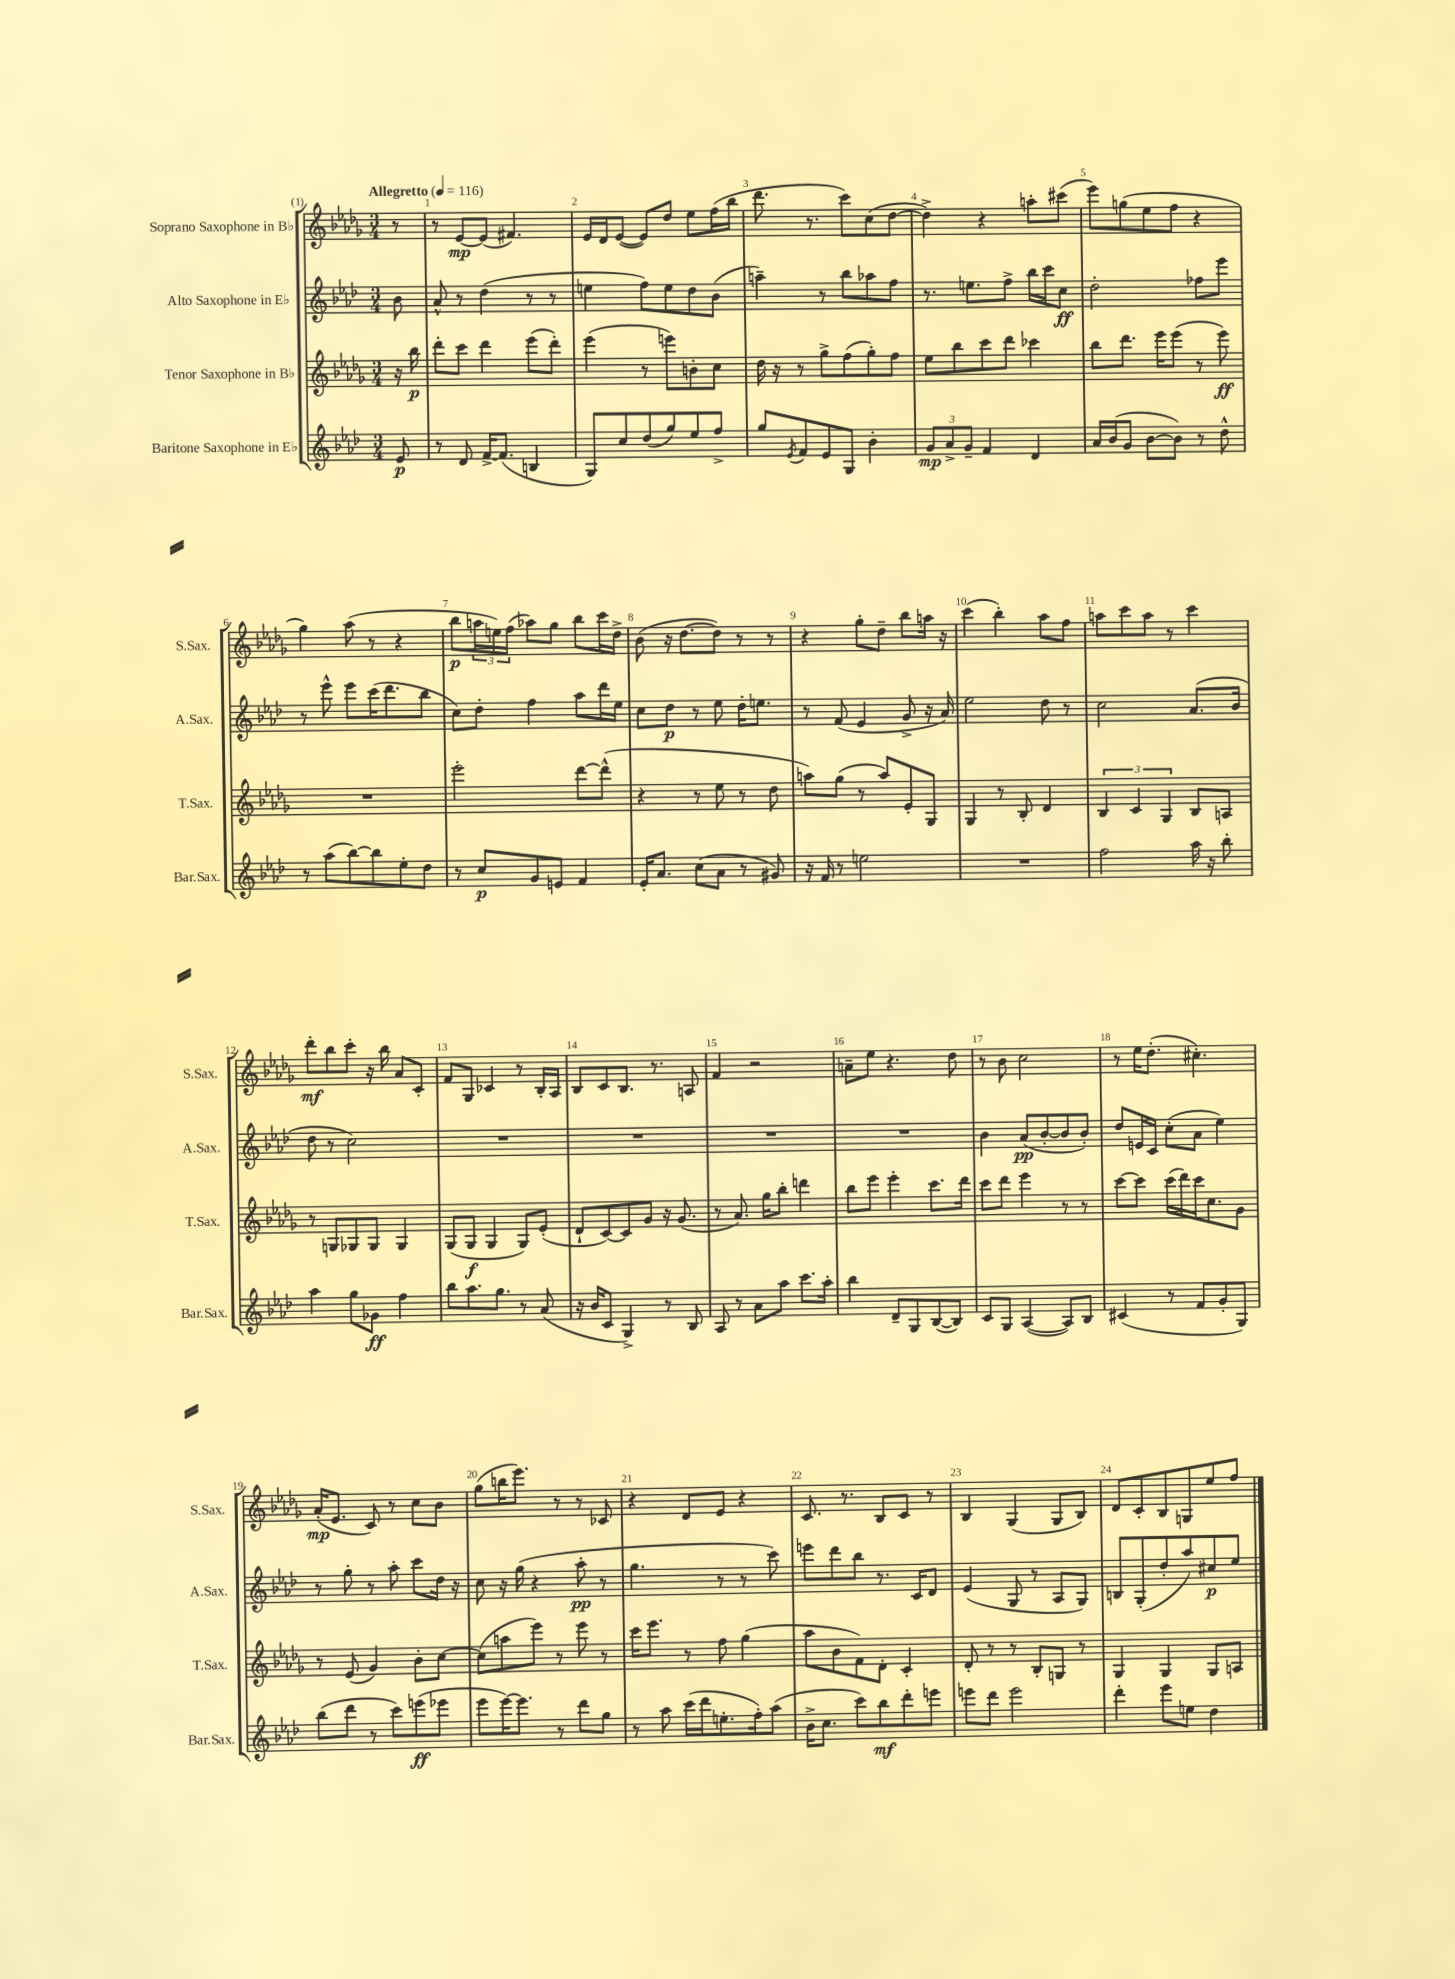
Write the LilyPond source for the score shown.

<<
\new StaffGroup <<
\new Staff = "s0" \with { instrumentName = "Soprano Saxophone in Bb" shortInstrumentName = "S.Sax." } {
    \clef treble \key des \major \numericTimeSignature \time 3/4 \partial 8 \tempo "Allegretto" 4 = 116
    r8 |
    r8 ees'8~\mp ees'8( fis'4.) |
    ees'16 des'16 ees'8~( ees'8) des''8 ees''8 f''16( bes''16 |
    des'''8. r8. c'''8) c''8( des''8~ |
    des''4->) r4 a''8-. cis'''8( |
    ees'''8) g''8( ees''8 f''8 r4 |
    ges''4) aes''8( r8 r4 |
    bes''8\p \tuplet 3/2 { a''16 e''16) f''16( } aes''8) ges''8 bes''8 c'''16 des''16-> |
    bes'8( r16 des''8.~ des''8) r8 r8 |
    r4 ges''8-. des''8-- bes''8 a''16 r16 |
    c'''4( bes''4-.) aes''8 f''8 |
    a''8 c'''8 a''8 r8 c'''4 |
    des'''8-.\mf bes''8 c'''8-. r16 bes''16 aes'8 c'8-. |
    f'8 ges8 ces'4 r8 bes16-. aes16 |
    bes8 c'8 bes8. r8. a8 |
    f'4 r2 |
    a'8-- ees''8 r4. des''8 |
    r8 bes'8 c''2 |
    r8 ees''16 des''8.-.( cis''4.-.) |
    aes'16-.\mp( ees'8. c'8) r8 c''8 bes'8 |
    ges''8( b''16 ees'''8.) r8 r8 ces'8 |
    r4 des'8 ees'8 r4 |
    c'8. r8. bes8 c'8 r8 |
    bes4 ges4( ges8 bes8) |
    des'8 c'8-. bes8 g8 ees''8 f''8 \bar "|." |
}
\new Staff = "s1" \with { instrumentName = "Alto Saxophone in Eb" shortInstrumentName = "A.Sax." } {
    \clef treble \key aes \major \numericTimeSignature \time 3/4 \partial 8
    bes'8 |
    aes'8-^ r8 des''4( r8 r8 |
    e''4 f''8) e''8 des''8 bes'8( |
    a''4--) r8 bes''8 aes''8 f''8 |
    r8. e''8. f''8-> bes''16 c'''16 c''8\ff |
    des''2-. fes''8 ees'''8 |
    r8 ees'''8-^ ees'''8 c'''16( des'''8. bes''8 |
    c''8) des''8-. f''4 aes''8 des'''16 ees''16 |
    c''8 des''8\p r8 ees''8 des''16-. e''8. |
    r8 f'8( ees'4 g'8-> r16 aes'16) |
    ees''2 des''8 r8 |
    c''2 aes'8.( bes'16 |
    des''8 r8 c''2) |
    R2. |
    R2. |
    R2. |
    R2. |
    bes'4 aes'8\pp( bes'8~-. bes'8 bes'8-.) |
    des''8 e'16 c'16 c''8-.( aes'8 ees''4) |
    r8 g''8-. r8 aes''8-. c'''8 des''16 r16 |
    c''8 r16 g''16( r4 aes''8-.\pp r8 |
    g''4. r8 r8 c'''8) |
    e'''8 des'''8 bes''8 r8. c'16 des'8 |
    ees'4( g8 r8 aes8 g8) |
    b8 g8-.( des''8-. aes''8) cis''8\p ees''8 \bar "|." |
}
\new Staff = "s2" \with { instrumentName = "Tenor Saxophone in Bb" shortInstrumentName = "T.Sax." } {
    \clef treble \key des \major \numericTimeSignature \time 3/4 \partial 8
    r16 bes''16\p |
    des'''8-. c'''8 des'''4 ees'''8( des'''8-.) |
    ees'''4( r8 e'''8) b'8-. c''8 |
    des''16 r16 r8 ges''8-> f''8( ges''8-.) f''8 |
    ees''8 bes''8 c'''8 des'''8 ces'''4 |
    bes''8 des'''8. ees'''16 ees'''8( r8 ees'''8\ff) |
    R2. |
    ees'''2-. des'''8~ des'''8-^( |
    r4 r8 ees''8 r8 des''8 |
    a''8) ges''8( r8 a''8) ees'8-. ges8 |
    ges4 r8 bes8-. des'4 |
    \tuplet 3/2 { bes4 c'4 ges4 } bes8 a8 |
    r8 g8 ges8 ges8 ges4 |
    ges8( ges8\f ges4 ges8) ees'8-.( |
    des'8-! c'8~) c'8 ges'8 r16 ges'8.( |
    r8 aes'8.) ges''16 bes''8-. d'''4 |
    bes''8 ees'''8 ees'''4-. c'''8. des'''16 |
    c'''8 des'''8 ees'''4 r8 r8 |
    c'''8~ c'''8 c'''16( des'''16) c'''16 c''8. ges'8 |
    r8 ees'8( ges'4) bes'8-. c''8~ |
    c''8( a''8 ees'''8) r8 ees'''8 r8 |
    c'''16 ees'''8. r8 f''8 ges''4( |
    aes''8 bes'8 f'8) des'8-. c'4-. |
    des'8-. r8 r8 bes8-. g8 r8 |
    ges4 ges4 ges8 a8 \bar "|." |
}
\new Staff = "s3" \with { instrumentName = "Baritone Saxophone in Eb" shortInstrumentName = "Bar.Sax." } {
    \clef treble \key aes \major \numericTimeSignature \time 3/4 \partial 8
    ees'8\p |
    r8 des'8 f'16~-> f'8.( b4 |
    g8) c''8 des''8( g''8) ees''8 f''8-> |
    g''8 \acciaccatura { ees'8 } f'8 ees'8 g8 bes'4-. |
    \tuplet 3/2 { g'8\mp aes'8-> g'8-- } f'4 des'4 |
    aes'16 bes'16( g'8 bes'8~ bes'8) r8 des''8-^ |
    r8 aes''8( bes''8~) bes''8 ees''8-. des''8 |
    r8 c''8\p g'8 e'8 f'4 |
    ees'16-. aes'8. c''8( aes'8 r8 gis'8) |
    r16 f'16 r8 e''2 |
    R2. |
    f''2 aes''16 r16 bes''8-. |
    aes''4 g''8 ges'8\ff f''4 |
    bes''8 aes''8. g''8. r8 aes'8( |
    r16 bes'16 c'8 g4->) r8 bes8 |
    aes8 r8 aes'8 aes''8 c'''8. aes''16-. |
    bes''4 des'8-- g8 bes8~( bes8) |
    c'8 g8 aes4~( aes8) bes8 |
    cis'4( r8 f'8 g'8-. g8) |
    bes''8( des'''8 r8 c'''8) e'''8\ff( ees'''8 |
    ees'''8 ees'''16~) ees'''8. r8 des'''8 g''8 |
    r8 aes''8 c'''16( des'''16 e''8.-. f''16-.) aes''8( |
    bes'16-> c''8. c'''8) bes''8\mf des'''8-. e'''8 |
    e'''8 des'''8 e'''2 |
    des'''4-. ees'''8 e''8 des''4 \bar "|." |
}
>>
>>
\layout { \context { \Score \override BarNumber.break-visibility = ##(#f #t #t) barNumberVisibility = #all-bar-numbers-visible } }
